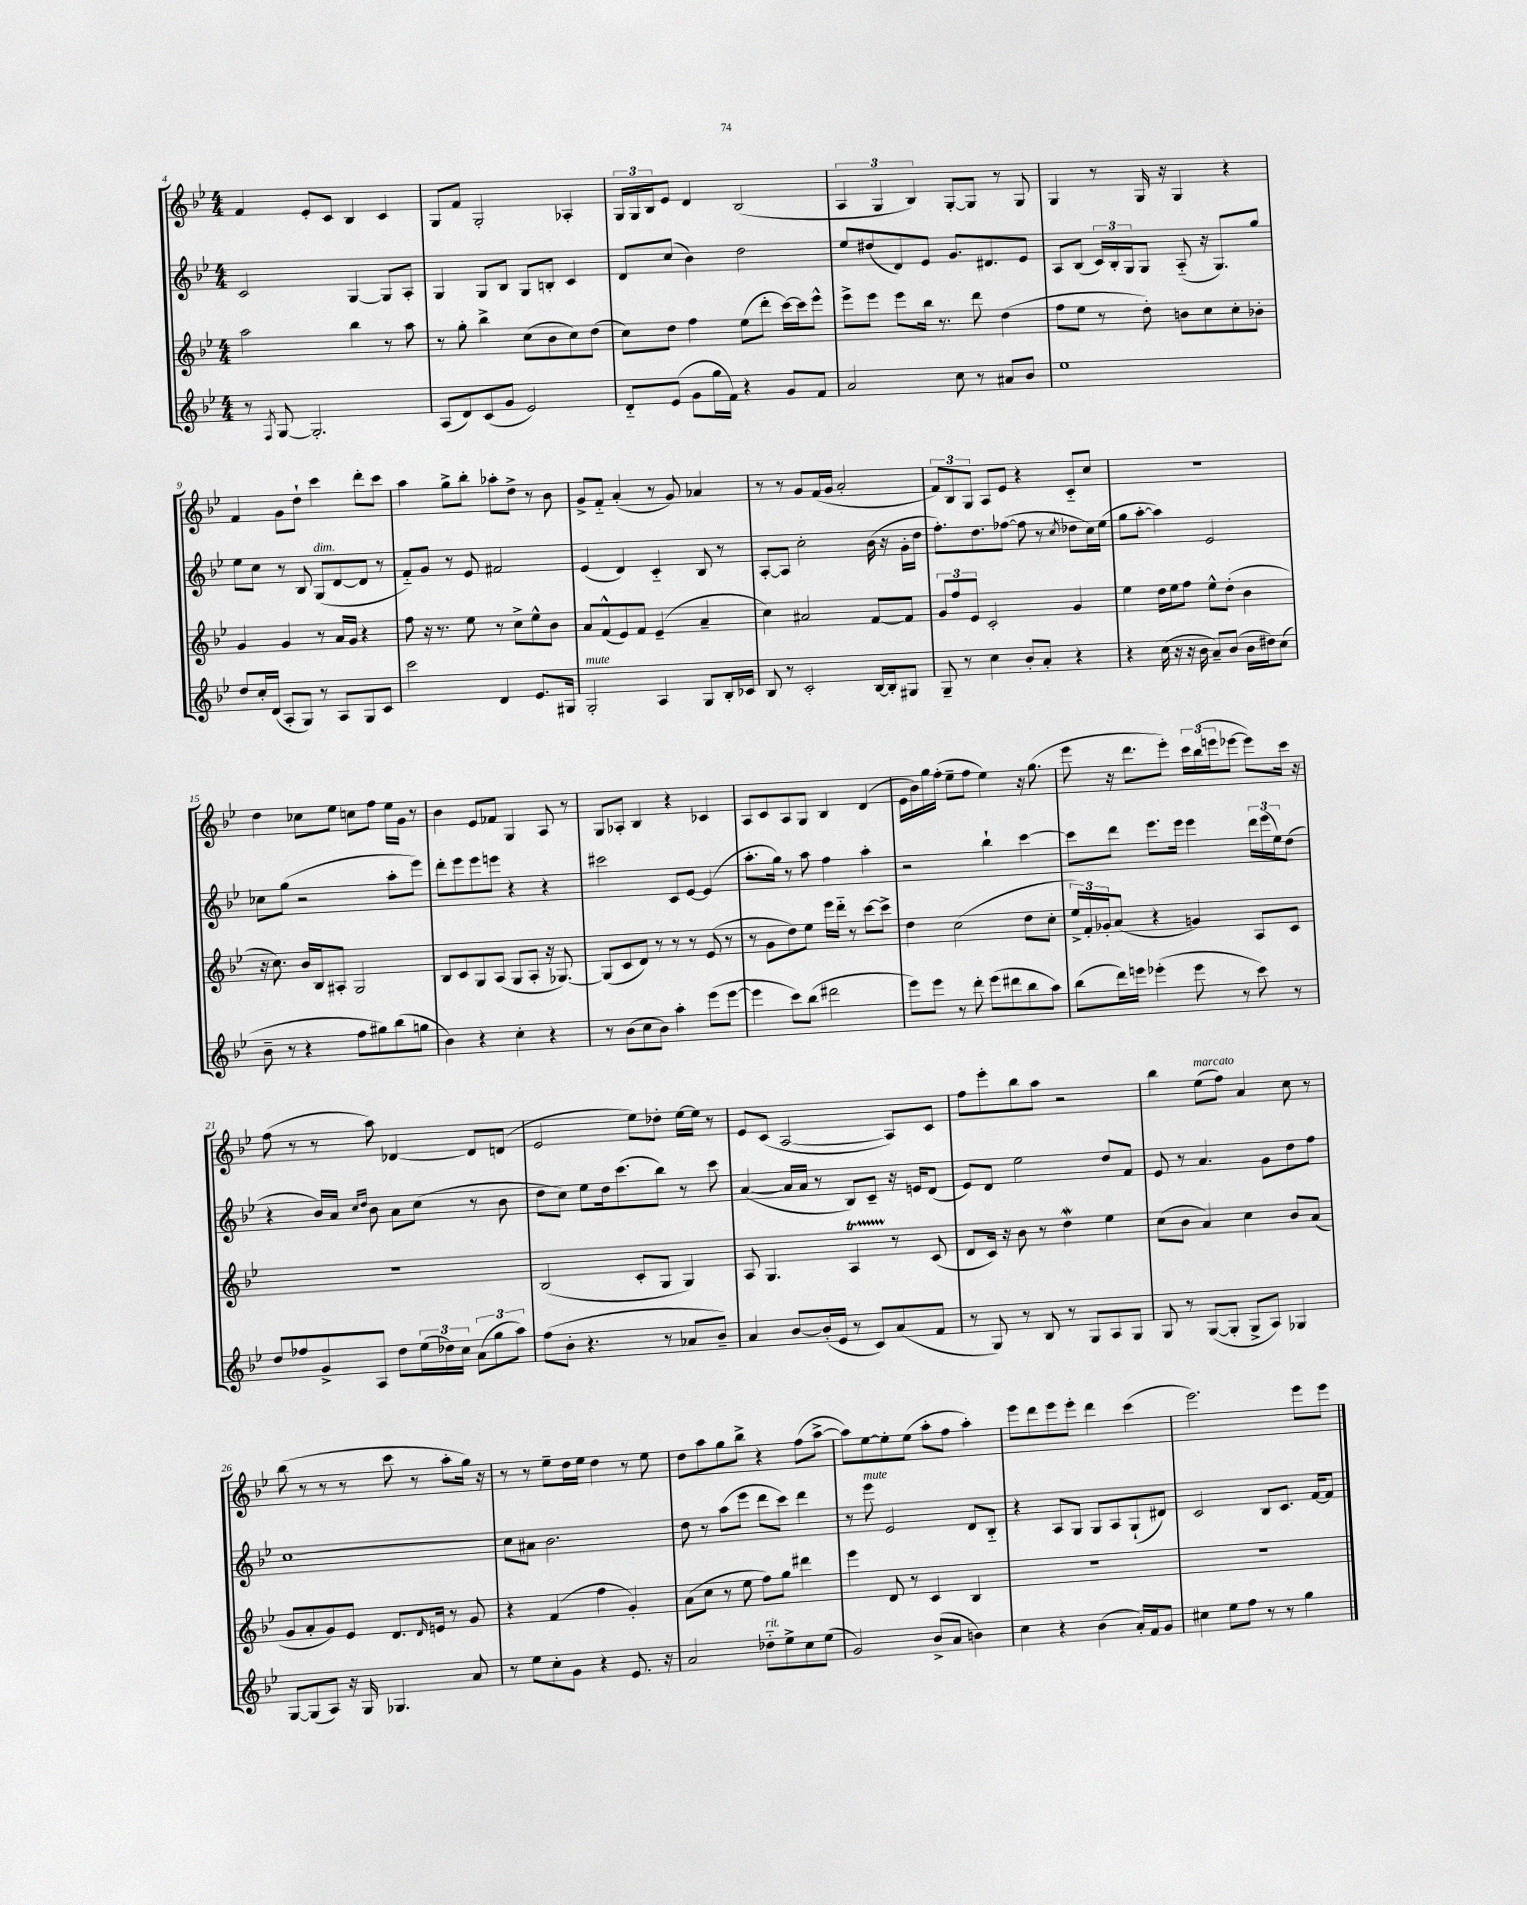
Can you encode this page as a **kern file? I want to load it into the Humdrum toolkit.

**kern	**kern	**kern	**kern
*staff4	*staff3	*staff2	*staff1
*clefG2	*clefG2	*clefG2	*clefG2
*k[b-e-]	*k[b-e-]	*k[b-e-]	*k[b-e-]
*M4/4	*M4/4	*M4/4	*M4/4
8r	2aa	2c	4f
8qF	.	.	.
[8G	.	.	.
2.G']	.	.	8e-'
.	.	.	8c
.	4bb-	[4G	4B-
.	8r	8G]	4c
.	8aa	8A'	.
=	=	=	=
(8A	8r	4G	8G
8d)	8gg'	.	8f
(8c	4bb-^	8G	2G'
8g	.	8B-	.
2e-)	(8cc	8G	.
.	8b-	8B'	.
.	8cc)	4c	4A-'
.	(8dd	.	.
=	=	=	=
8d'~	8cc)	8d	24G
.	.	.	24G
.	.	.	24B-
(8e-	8dd	(8cc	8e-
8g	4ff	4b-)	4d
16gg	.	.	.
16f)	.	.	.
4r	(8ee-	2dd	(2B-
.	8ddd'	.	.
8g	[16ccc)	.	.
.	16ccc]	.	.
8f	8eee-^^	.	.
=	=	=	=
2a	8eee-^	8ee-	6A
.	8eee-	(8dd#	.
.	.	.	6G
.	8eee-	8d)	.
.	.	.	6B-)
.	16bb-	8e-	.
.	8.r	.	.
8cc	.	8.g	[8G'
8r	8ddd	.	8G]
.	.	8.d#	.
8a#	(4dd	.	8r
8b-	.	8e-	8G
=	=	=	=
1ee-	8ff	8A	4G
.	8ee-	(8B-	.
.	8r	24c)	8r
.	.	24B-'	.
.	.	24G	.
.	8dd')	8G	16G
.	.	.	16r
.	8b	(8A'~	4G
.	8cc	16r	.
.	.	8.G)	.
.	8cc'	.	4r
.	8b-'	8gg	.
=	=	=	=
8dd	4g	8ee-	4f
16cc'	.	8cc	.
(16d	.	.	.
8A'	4g	8r	8g
8G)	.	8B-	8dd`
8r	8r	(8G	4ccc
8A	16a	[8d	.
.	16g	.	.
8G	4r	8d]	8ddd'
8c	.	8r	8ccc
=	=	=	=
2ccc	8ff	8f'~)	4aa
.	16r	8g	.
.	8.r	.	.
.	.	8r	8gg^
.	8ee-	8e-	8bb-'
4d	8r	2f#	8aa-'
.	8cc^	.	8dd^
8.e-	8ee-^^	.	8r
.	8b-	.	8b-
16G#	.	.	.
=	=	=	=
2G'	8a	(4e-	8g^
.	(8f^^	.	8f'~
.	8e-)	4d)	(4a'
.	8f	.	.
4A	(4e-~	4c'~	8r
.	.	.	8g)
8G	4a~	8B-	4a-
16B-'	.	8r	.
16c-	.	.	.
=	=	=	=
8B-	4cc)	[8A'	8r
8r	.	8A]	8r
2c'	2a#	2cc'	8g
.	.	.	(16f
.	.	.	16g
.	.	.	2a'
[16B-	[8f	(16b-	.
16B-']	.	16r	.
8G#	8f]	16g'	.
.	.	16dd	.
=	=	=	=
8G~	12g	8.ff')	12f)
.	12ff	.	12B-
8r	.	.	.
.	12e-	.	12G
.	.	8.dd	.
4cc	2c'	.	8A
.	.	([8ff-	8e-
8b-'	.	8ff-]	4r
8a'	.	8r	.
.	.	8qcc	.
4r	4g	8dd-	8c'~
.	.	16cc)	8cc
.	.	(16ee-	.
=	=	=	=
4r	4ee-	8gg	1r
.	.	[8aa'	.
(16cc	16dd	4aa])	.
16r	16ee-	.	.
16r	8ff	.	.
16b-	.	.	.
8a~)	8ee-^^	2e-	.
(8b-	(8dd'	.	.
16b-	4b-	.	.
16dd#)	.	.	.
(8cc	.	.	.
=	=	=	=
8b-~	16r	8cc-	4dd
.	8.cc)	.	.
8r	.	(8gg	.
4r	16b-	2r	8cc-
.	16B-	.	.
.	8A#'	.	8ee-
8ff	2G	.	8cc
8gg#)	.	.	8ff
(8bb-	.	8aa'	16ee-
.	.	.	16g
8gg	.	8eee-)	8r
=	=	=	=
4b-)	8B-	8ddd'	4b-
.	8c	8eee-	.
4r	8G	8eee-	8e-
.	(8A	8eee	8f-
4cc'	8G	4r	4G
.	8A'	.	.
4r	16r	4r	8A
.	[8.G-)	.	.
.	.	.	8r
=	=	=	=
8r	(8G-]	2ccc#	8G
(8b-	8c	.	8A-'
8cc	8d)	.	4B-
8b-)	8r	.	.
4aa'	8r	8c	4r
.	8r	[8e-	.
(8eee-	(8e-	(4e-]	4c-
[8eee-	8r	.	.
=	=	=	=
4eee-]	8r	8.aa'	8A
.	8g	.	8c
.	.	16gg)	.
8ccc)	8dd)	8r	8A
(8bb-	8ee-	8aa	8G
2ddd#	16eee-	4ff	4B-
.	16ddd'~	.	.
.	8r	.	.
.	[8ccc	4aa'	(4d
.	8ccc^]	.	.
=	=	=	=
8eee-)	4dd	2r	16e-
.	.	.	16b-)
8eee-	.	.	16gg
.	.	.	(16ff'
8r	(2cc	.	8ee-~
8ddd'	.	.	8ff
(8eee-	.	4bb-`	4ee-)
8ddd#	.	.	.
8bb-	8dd	[4ccc	16r
.	.	.	(8.gg
8aa)	8cc'	.	.
=	=	=	=
(8bb-	24ee-^)	8ccc]	8eee-
.	24f'	.	.
.	24g-'	.	.
16ddd)	(8a	8ddd	16r
16eee	.	.	8.ddd
(4eee-'	4r	8.eee-	.
.	.	.	8eee-')
.	.	16eee-	.
8eee-	4g)	4eee-	24ccc
.	.	.	(24bb-
.	.	.	24eee
8r	.	.	[8eee-
8ccc)	8A	24ddd	8eee-])
.	.	(24eee-	.
.	.	24ee-)	.
8r	8c	(8dd	16ccc
.	.	.	16r
=	=	=	=
8dd	1r	4r	(8ff
8ff-	.	.	8r
8g^	.	16b-)	8r
.	.	16a	.
.	.	16qqcc	.
.	.	16qqdd	.
8A	.	8b-	8aa)
8dd	.	8a	[4d-
(24ee-	.	(8cc	.
24dd-)	.	.	.
24cc	.	.	.
(12a	.	8r	8d-]
12gg	.	.	.
.	.	8b-	(8d
12aa)	.	.	.
=	=	=	=
(8ff	(2B-	8dd	2e-
8b-'	.	8cc)	.
4.r	.	8ee-	.
.	.	16dd	.
.	.	(8.ccc	.
.	8c'	.	8ee-)
8r	8G	8bb-)	8dd-'
8a-	4G)	8r	[16ee-
.	.	.	16ee-]
8b-~)	.	8ccc	8r
=	=	=	=
4a	8A	([4a	8e-
.	4.G	.	(8c
[8b-	.	16a]	[2A
.	.	16a	.
(16b-']	.	8r	.
16e-	.	.	.
8r	4A	8B-)	.
8c)	.	8c~	.
(8a	8r	16r	8A])
.	.	16e	.
8f	(8c	(8d	8c
=	=	=	=
8r	8d	8e-)	8ff
8G)	16c)	8d	8eee-'
.	16r	.	.
8r	8b-	2ee-	8bb-
8B-	8r	.	8aa
8r	4dd	.	2r
8G	.	.	.
8A	4ee-	8dd	.
8G	.	8f	.
=	=	=	=
8G	(8cc	8e-	4bb-
8r	8b-	8r	.
([8G	4a)	4.a	(8ee-
8G']	.	.	8ff)
8G^	4cc	.	4a
8A)	.	8g	.
4G-	8b-	8dd	8cc
.	(8a	8ff	8r
=	=	=	=
[8G	8g	[1cc	(8bb-
(8G]	8a'	.	8r
8A)	8g)	.	8r
16r	8e-	.	8r
16G	.	.	.
4.G-	8.d	.	8ccc
.	.	.	8r
.	16qqd	.	.
.	16e	.	.
.	8r	.	8aa'
8a	8g	.	16gg)
.	.	.	16r
=	=	=	=
8r	4r	8cc]	8r
8ee-	.	8a#	8r
8cc'	(4f	2.b-	8ee-~
8g	.	.	16dd
.	.	.	16ee-
4r	4ff	.	4dd
8.e-	4g')	.	8r
.	.	.	8ee-
16r	.	.	.
=	=	=	=
2a	(8a	8dd	8dd
.	8cc	8r	8aa
.	8r	(8aa	8gg
.	8ee-	8eee-	8bb-^
8dd-'~	8ff)	8ddd	4r
8ee-^	8gg	8ccc)	.
8cc	4ddd#	4ddd	(8ff
(8ee-	.	.	[8aa^
=	=	=	=
2g)	4eee-	8r	8aa])
.	.	8eee-	[8ee-
.	8d	2e-	8ee-']
.	8r	.	(8ee-
(8b-^	4c	.	8aa'
8a	.	.	8ff
4b)	4B-	8d	4aa')
.	.	8B-'~	.
=	=	=	=
4cc	1r	4r	8eee-
.	.	.	8ddd
4r	.	8A	8eee-
.	.	8G	8eee-'
(4b-	.	8G	4ddd
.	.	8A	.
16a')	.	(8G`	(4ccc
16f	.	.	.
8g	.	8d#)	.
=	=	=	=
4cc#	1r	2c	2.eee-)
8ee-	.	.	.
8ff	.	.	.
8r	.	8B-	.
8r	.	8.c	.
4gg	.	.	8eee-
.	.	[16f	.
.	.	8f]	8eee-
==	==	==	==
*-	*-	*-	*-
